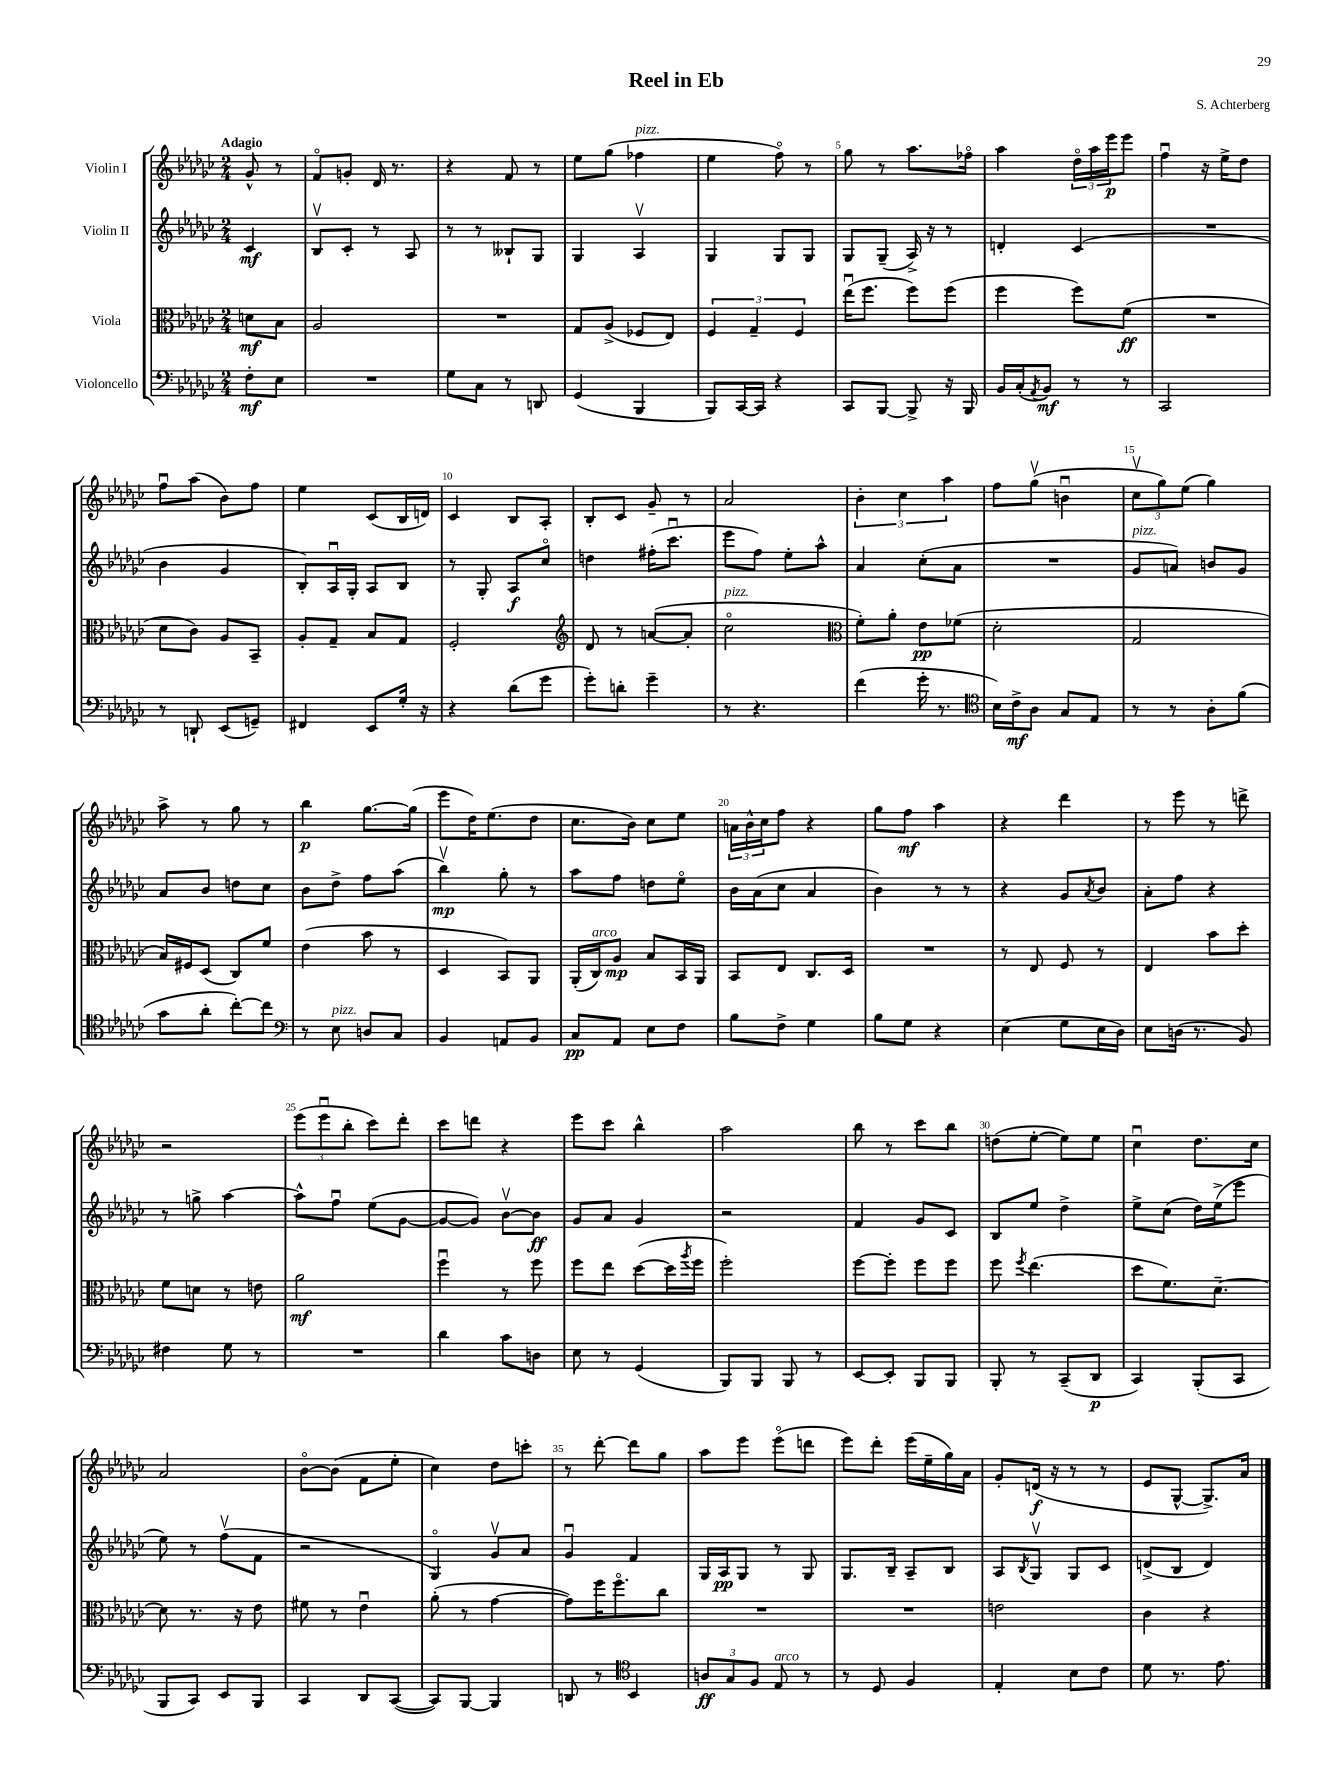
\header { title = "Reel in Eb" composer = "S. Achterberg" }
<<
\new StaffGroup <<
\new Staff = "s0" \with { instrumentName = "Violin I" } {
    \clef treble \key ges \major \numericTimeSignature \time 2/4 \partial 4 \tempo "Adagio"
    ges'8-^ r8 |
    f'8\flageolet g'8-. des'16 r8. |
    r4 f'8 r8 |
    ees''8 ges''8( fes''4^\markup { \italic "pizz." } |
    ees''4 f''8\flageolet) r8 |
    ges''8 r8 aes''8. fes''16\flageolet |
    aes''4 \tuplet 3/2 { des''16\flageolet aes''16 ees'''16\p } ees'''8 |
    f''4\downbow r16 ees''16-> des''8 |
    f''8\downbow aes''8( bes'8) f''8 |
    ees''4 ces'8( bes16 d'16) |
    ces'4 bes8 aes8-. |
    bes8-. ces'8 ges'8-- r8 |
    aes'2 |
    \tuplet 3/2 { bes'4-. ces''4 aes''4 } |
    f''8 ges''8\upbow( b'4\downbow |
    \tuplet 3/2 { ces''8\upbow ges''8) ees''8( } ges''4) |
    aes''8-> r8 ges''8 r8 |
    bes''4\p ges''8.~ ges''16( |
    ees'''8 des''16) ees''8.( des''8 |
    ces''8. bes'16) ces''8 ees''8 |
    \tuplet 3/2 { a'16 bes'16-^ ces''16 } f''8 r4 |
    ges''8 f''8\mf aes''4 |
    r4 des'''4 |
    r8 ees'''8 r8 d'''8-> |
    r2 |
    \tuplet 3/2 { ees'''8( ees'''8\downbow bes''8-. } ces'''8) des'''8-. |
    ces'''8 d'''8 r4 |
    ees'''8 ces'''8 bes''4-^ |
    aes''2 |
    bes''8 r8 ces'''8 bes''8 |
    d''8( ees''8~-. ees''8) ees''8 |
    ces''4\downbow des''8. ces''16 |
    aes'2 |
    bes'8~\flageolet bes'8( f'8 ees''8-. |
    ces''4) des''8 c'''8-. |
    r8 des'''8~-. des'''8 ges''8 |
    aes''8 ees'''8 ees'''8\flageolet( d'''8 |
    ees'''8) des'''8-. ees'''16( ees''16-- ges''16) aes'16 |
    ges'8-. d'16\f( r16 r8 r8 |
    ees'8 ges8~-^ ges8.->) aes'16 \bar "|." |
}
\new Staff = "s1" \with { instrumentName = "Violin II" } {
    \clef treble \key ges \major \numericTimeSignature \time 2/4 \partial 4
    ces'4\mf |
    bes8\upbow ces'8-. r8 aes8 |
    r8 r8 beses8-! ges8 |
    ges4 aes4\upbow |
    ges4 ges8 ges8 |
    ges8 ges8--( aes16->) r16 r8 |
    d'4-. ces'4( |
    R2 |
    bes'4 ges'4 |
    bes8-.) aes16\downbow ges16-. aes8 bes8 |
    r8 ges8-. aes8\f ces''8\flageolet |
    d''4 fis''16-.( ces'''8.\downbow |
    ees'''8 f''8) ees''8-. aes''8-^ |
    aes'4 ces''8-.( aes'8 |
    R2 |
    ges'8^\markup { \italic "pizz." } a'8) b'8 ges'8 |
    aes'8 bes'8 d''8 ces''8 |
    bes'8 des''8-> f''8 aes''8( |
    bes''4\upbow\mp) ges''8-. r8 |
    aes''8 f''8 d''8 ees''8\flageolet |
    bes'16 aes'16( ces''8 aes'4 |
    bes'4) r8 r8 |
    r4 ges'8 \acciaccatura { aes'8 } bes'8 |
    aes'8-. f''8 r4 |
    r8 g''8-> aes''4~ |
    aes''8-^ f''8\downbow ees''8( ges'8~ |
    ges'8~ ges'8) bes'8~\upbow bes'8\ff |
    ges'8 aes'8 ges'4 |
    r2 |
    f'4 ges'8 ces'8 |
    bes8 ees''8 des''4-> |
    ees''8-> ces''8( des''16) ees''16->( ees'''8 |
    ees''8) r8 f''8\upbow( f'8 |
    r2 |
    ges4\flageolet) ges'8\upbow aes'8 |
    ges'4\downbow f'4 |
    ges16 aes16\pp ges8 r8 ges8 |
    ges8. bes16-- aes8-- bes8 |
    aes8 \acciaccatura { bes8 } ges8\upbow ges8 ces'8 |
    d'8->( bes8 d'4) \bar "|." |
}
\new Staff = "s2" \with { instrumentName = "Viola" } {
    \clef alto \key ges \major \numericTimeSignature \time 2/4 \partial 4
    d'8\mf bes8 |
    aes2 |
    R2 |
    ges8 aes8->( fes8 ees8) |
    \tuplet 3/2 { f4 ges4-- f4 } |
    ees''16\downbow( f''8. f''8) f''8( |
    f''4 f''8) f'8\ff( |
    R2 |
    des'8 ces'8) aes8 bes,8-- |
    aes8-. ges8-- bes8 ges8 |
    f2-. |
    \clef treble des'8 r8 a'8~( a'8-. |
    ces''2\flageolet^\markup { \italic "pizz." } |
    \clef alto f'8-.) aes'8-. ees'8\pp fes'8( |
    des'2-. |
    ges2 |
    bes16) fis16 des8( ces8) f'8 |
    ees'4( bes'8 r8 |
    des4 bes,8) aes,8 |
    aes,16-.( ces16^\markup { \italic "arco" }) aes8\mp bes8 bes,16 aes,16 |
    bes,8 ees8 ces8. des16 |
    R2 |
    r8 ees8 f8 r8 |
    ees4 bes'8 des''8-. |
    f'8 d'8 r8 e'8 |
    aes'2\mf |
    f''4\downbow r8 f''8 |
    f''8 ees''8 des''8~( des''16 \acciaccatura { aes''8 } f''16 |
    f''2-.) |
    f''8~ f''8-. f''8 f''8 |
    f''8 \acciaccatura { f''8 } ees''4.( |
    des''8 f'8.) des'8.~-- |
    des'8 r8. r16 ees'8 |
    fis'8 r8 ees'4\downbow |
    aes'8-.( r8 ges'4~ |
    ges'8) f''16 f''8.\flageolet ces''8 |
    R2 |
    R2 |
    e'2 |
    ces'4 r4 \bar "|." |
}
\new Staff = "s3" \with { instrumentName = "Violoncello" } {
    \clef bass \key ges \major \numericTimeSignature \time 2/4 \partial 4
    f8-.\mf ees8 |
    R2 |
    ges8 ces8 r8 d,8 |
    ges,4( bes,,4 |
    bes,,8) ces,16~ ces,16 r4 |
    ces,8 bes,,8~ bes,,8-> r16 bes,,16 |
    bes,16 ces16-.( \acciaccatura { aes,8 } bes,8\mf) r8 r8 |
    ces,2 |
    r8 d,8-! ees,8( g,8--) |
    fis,4 ees,8 ges16-. r16 |
    r4 des'8( ges'8 |
    ges'8-.) d'8-. ges'4-- |
    r8 r4. |
    f'4( ges'16-. r8. |
    \clef tenor bes16) ces'16->\mf aes8 ges8 ees8 |
    r8 r8 aes8-. f'8( |
    ges'8 aes'8-. ces''8~-.) ces''8 |
    \clef bass r8 ees8^\markup { \italic "pizz." } d8 ces8 |
    bes,4 a,8 bes,8 |
    ces8\pp aes,8 ees8 f8 |
    bes8 f8-> ges4 |
    bes8 ges8 r4 |
    ees4( ges8 ees16 des16) |
    ees8 d16( r8. bes,8) |
    fis4 ges8 r8 |
    R2 |
    des'4 ces'8 d8 |
    ees8 r8 ges,4( |
    bes,,8) bes,,8 bes,,8 r8 |
    ees,8~ ees,8-. bes,,8 bes,,8 |
    bes,,8-. r8 ces,8--( des,8\p |
    ces,4) bes,,8-.( ces,8 |
    bes,,8 ces,8) ees,8 bes,,8 |
    ces,4 des,8 ces,8~( |
    ces,8) bes,,8~ bes,,4 |
    d,8 r8 \clef tenor bes,4 |
    \tuplet 3/2 { a8\ff ges8 f8 } ees8^\markup { \italic "arco" } r8 |
    r8 des8 f4 |
    ees4-. bes8 ces'8 |
    des'8 r8. ees'8. \bar "|." |
}
>>
>>
\layout { \context { \Score \override BarNumber.break-visibility = ##(#f #t #t) barNumberVisibility = #(every-nth-bar-number-visible 5) } }
